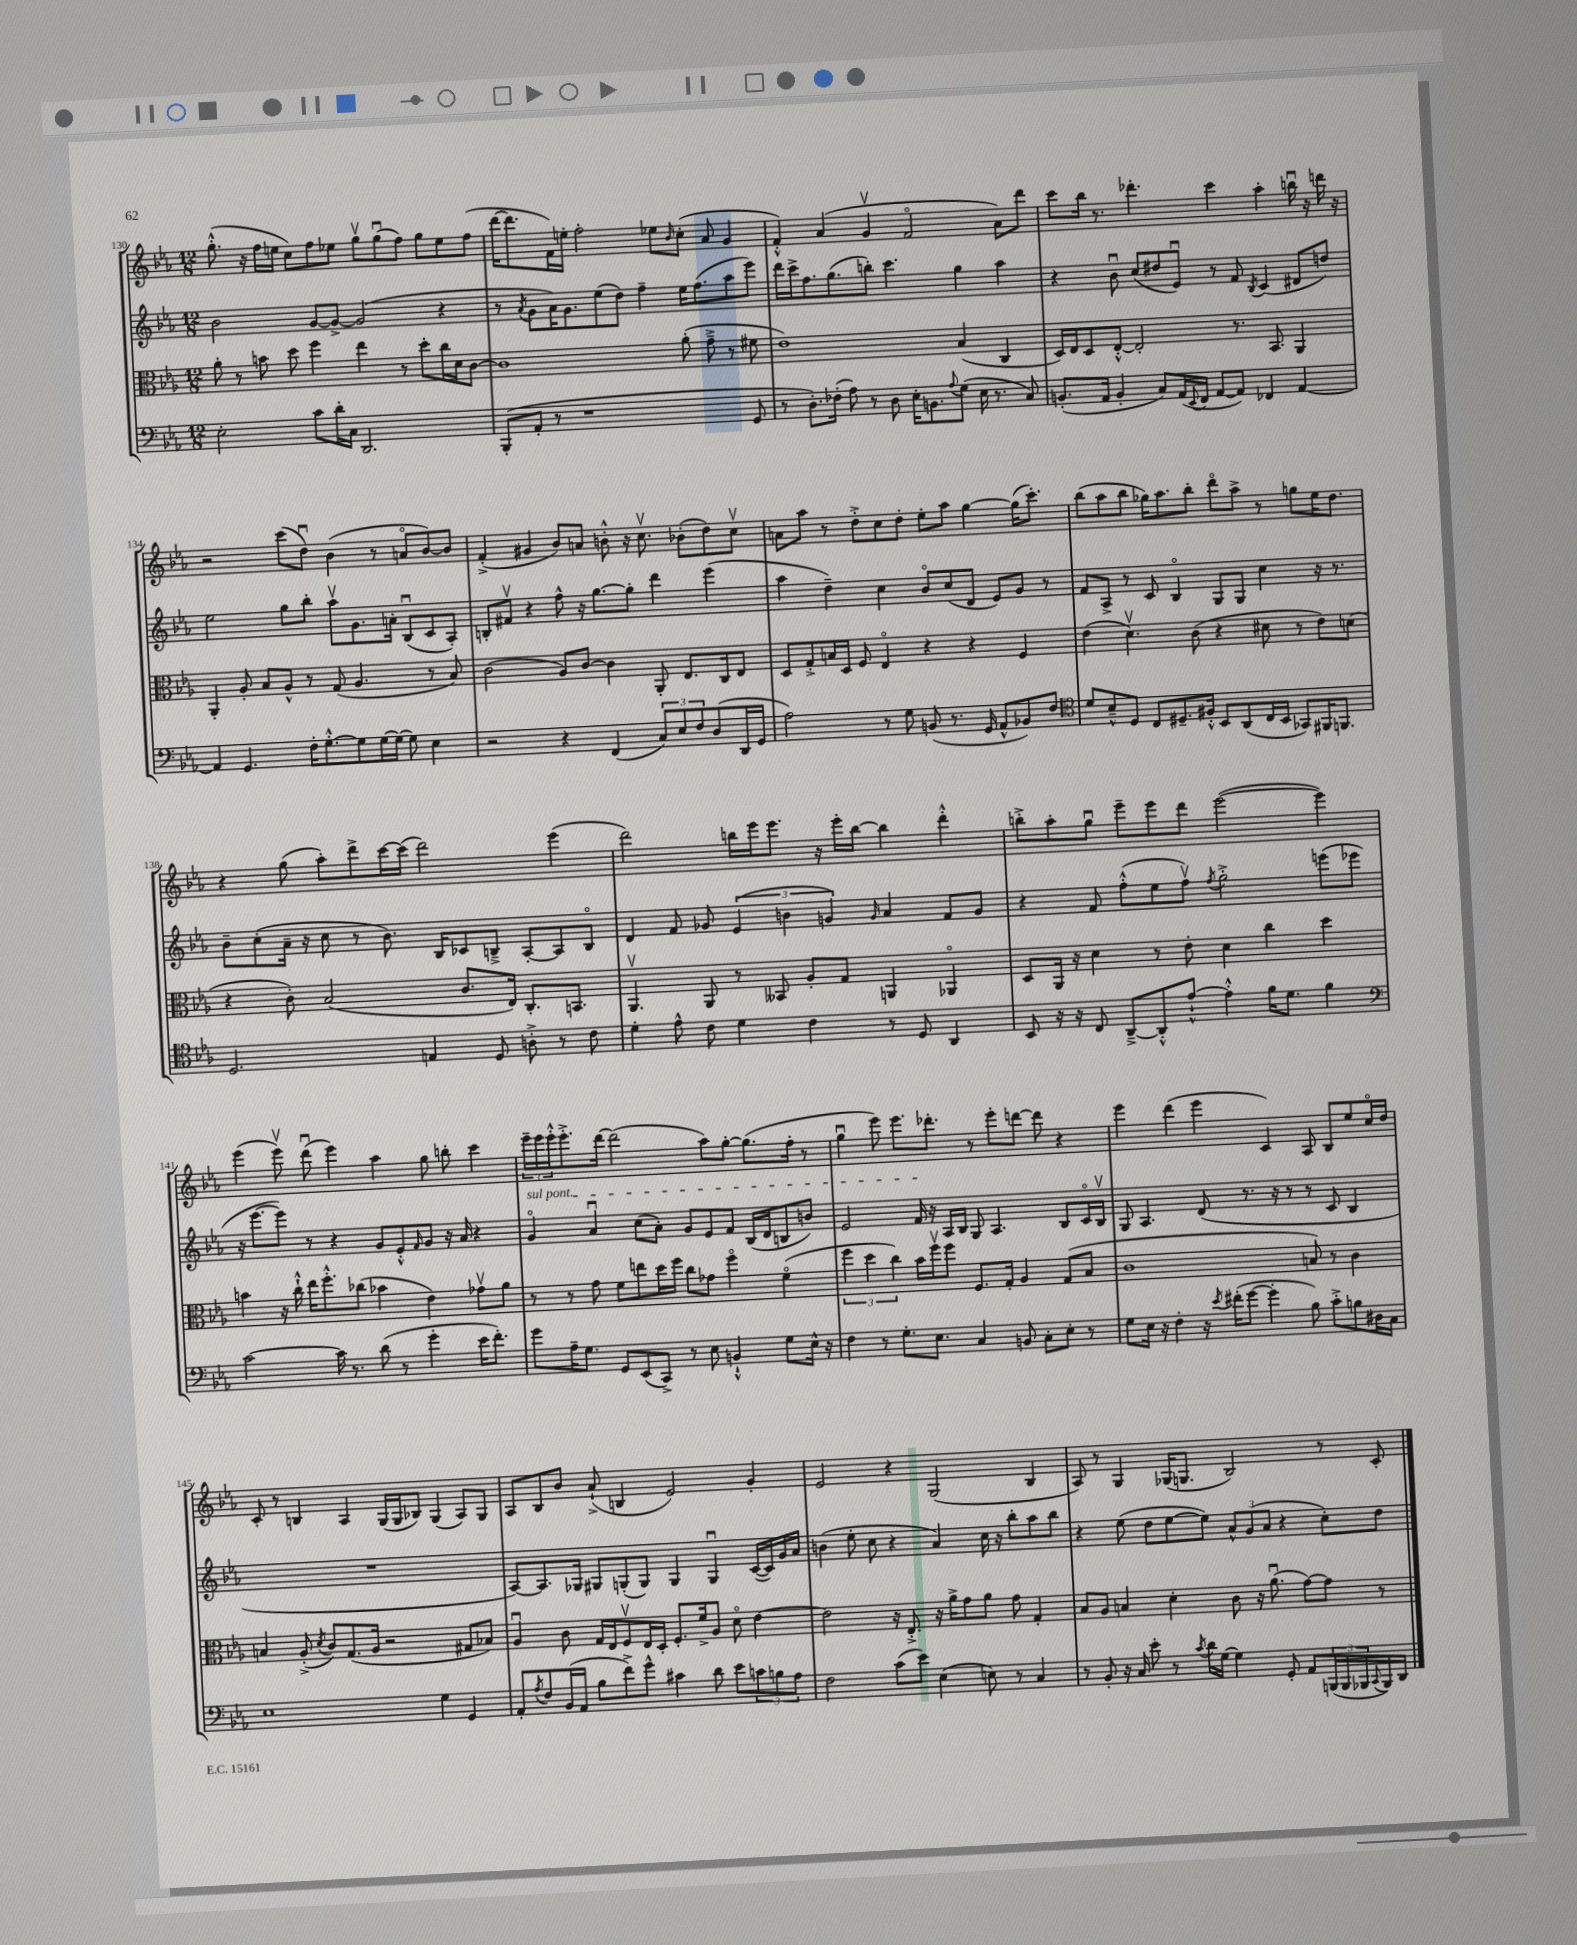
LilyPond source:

<<
\new StaffGroup <<
\new Staff = "s0" {
    \clef treble \key ees \major \numericTimeSignature \time 12/8
    g''8.-.-^( r16 f''16 e''16 c''8) f''8 ees''8 g''8\upbow g''8\downbow( f''8) g''8 ees''8 f''8( |
    d'''16~ d'''8. f'16) e''16-. f''2-. ees''8 \grace { bes'16 } c''8-.( aes'8 g'4 |
    f'4-.-^) aes'4( g'4\upbow f'2\flageolet aes'8) d'''8 |
    c'''8 bes''16 r8. des'''4.-. c'''4 aes''4-. b''16\downbow r16 d'''16 r16 |
    r2 c'''8( d''8\downbow) bes'4( r8 a'8\flageolet bes'8~) bes'8 |
    f'4-.->( gis'4 bes'8) a'8 b'8-.-^ r16 c''8.\upbow bes'8-.( d''8) c''8\upbow |
    a'8 aes''8 r8 d''8-.-> c''8 d''8-. ees''8-. aes''8 g''4~ g''16( c'''8.-.) |
    bes''8( aes''8 bes''8 ges''16) aes''8. bes''8-. d'''8\flageolet aes''8-> r8 g''8 ees''16 d''8. |
    r4 g''8( aes''8-.) d'''8-> c'''16~ c'''16( d'''2) ees'''4( |
    d'''2) b''16 ees'''16 ees'''8. r16 ees'''16-. b''16~ b''4 d'''4-.-^ |
    b''8-.-> aes''8-. g''8\downbow ees'''8-- ees'''8 d'''8 ees'''2~( ees'''4) |
    ees'''4( ees'''8\upbow) d'''8\downbow( ees'''4) aes''4 g''8 b''8-. c'''4 |
    \tuplet 3/2 { ees'''16-- ees'''16 ees'''16-.-^ } ees'''8.-.-> d'''16~ d'''2( aes''8) g''8~-. g''8.( f''16-. r8 |
    g''4\downbow ees'''8) ees'''8. des'''8.-. r8 ees'''8-. d'''8~ d'''8 r4 |
    ees'''4 d'''4( ees'''4 c'4) aes8 bes8 ees''8 c''16\flageolet d''16 |
    c'8-. r8 b4 aes4 g16( g16 bes8) g4( aes8) g8 |
    aes8 bes8 bes'8 aes'8-!->( b4 ees'2) g'4-. |
    ees'2 r4 g2( bes4 |
    aes8) r8 g4 ges16( g8. bes2) r8 c'8-. \bar "|." |
}
\new Staff = "s1" {
    \clef treble \key ees \major \numericTimeSignature \time 12/8
    bes'2 g'8~ g'8~-> g'2( r4 |
    r8 \acciaccatura { aes'8 } g'8 aes'16) g'8. ees''8( d''8) f''4-- ees''16 f''8.( aes''8 ees'''8) |
    d'''16 c'''16-> f''8. g''8.( b''8-.) c'''4. g''4 aes''4 |
    r4 bes'8\downbow c''8( dis''8 ees'8\downbow) r8 f'8 \acciaccatura { bes8 } c'4( dis'8 d''8) |
    ees''2 g''8 bes''8-. aes''8\upbow g'8. a'16-. bes8\downbow( c'8 aes8-.) |
    b8-. fis'8\upbow r4 f''8-^ r16 g''8.~ g''8-. d'''4 ees'''4( |
    aes''4 d''4--) c''4 bes'8\flageolet c''8( d'8 ees'8) g'8 r8 |
    f'8 aes8-> r8 c'8 bes4\flageolet g8 g8 c''4 r16 r8. |
    bes'8-- c''8-.( aes'16-- r16 c''8 r8 bes'8.) bes16 ces'8 b8---> aes8~-. aes8 b8\flageolet |
    d'4 f'8 ges'8 \tuplet 3/2 { ees'4( b'4 g'4) } \grace { g'16 } aes'4 f'8 g'8 |
    r4 f'8 f''8-.-^( ees''8 f''8\upbow) \acciaccatura { f''8 } g''2-.-> e'''8( ees'''8 |
    r16 ees'''8.~ ees'''8) r8 r4 g'8 ees'8-.-^ \grace { f'16 } g'8 r16 aes'16 r4 |
    \once \override TextSpanner.bound-details.left.text = \markup { \italic "sul pont." } g'4\flageolet\startTextSpan aes'4\downbow c''8( aes'8-.) g'8 ees'8 f'8 bes16( d'16 b8 b'8) |
    ees'2 f'16\stopTextSpan r16 aes16 bes16 g8 aes4. bes8 c'16\flageolet bes16\upbow |
    g8 aes4. d'8( r8. r16 r8 r8 c'8 bes4 |
    R1. |
    aes8~) aes8. ges16 gis8 g8-.( g8) g4 g4\downbow c'16~( c'16) g'16 aes'16 |
    b'4( ees''8-. c''8 r4 aes'4) c''16 r16 bes''8-. aes''8 bes''8 |
    r4 ees''8( d''8 ees''8~ ees''8) \tuplet 3/2 { aes'8-^ g'8( aes'8 } r4 c''8-.) d''8 \bar "|." |
}
\new Staff = "s2" {
    \clef alto \key ees \major \numericTimeSignature \time 12/8
    aes'8-. r8 b'8 d''8 f''4 ees''4 r8 d''8-. c''16 d'16 c'8~ |
    c'1 aes'8-.( g'8---> r8 fis'8 |
    ees'1) bes4( c4 |
    d16) ees16 d8 ees8~-.-^ ees2-. r8. bes,8. aes,4 |
    aes,4-. aes8-. bes8 aes8-^ r8 g8( aes4. r8 bes8) |
    c'2( aes8) c'8~ c'4 aes,8-. ees8. c16 ees8 |
    d8 g8-.-> b16 d16 f8 ees4\flageolet r4 r4 f4 |
    ees'4( d'4.\upbow) c'8( r4 dis'8 r8 ees'8) d'8( |
    r4 c'8-.) bes2( c'8. ees16) c8.-. b,8. |
    aes,4.\upbow aes,8 r8 beses,8 aes8-. g8 a,4 aes,4\flageolet |
    d8 aes,16 r16 d'4 r8 ees'8-. d'4 c''4 d''4 |
    b'4 r16 c''16-!-^ ees''16 f''8.-.-^ ces''8( bes'4 ees'4) ges'8\upbow aes'8 |
    r8 r8 g'8 f'8 e''8 d''16 f''16 c''8 ges'8 f''4\flageolet f'4\flageolet( |
    \tuplet 3/2 { f''4 d''4 c''4) } bes'16 f''16\upbow f''8 f8. g16-. aes4 g8( bes8 |
    c'1 b8) r8 c'4 |
    b4 aes8-.->( \acciaccatura { d'8 } c'8) g8.( aes16 r2 gis8 bes8) |
    aes4\downbow c'8 g16 ees16 f8\upbow ees16 d16-. f8.-. f'16-> aes8 d'8\flageolet ees'4~ |
    ees'2 r16 ees8.-.-> r16 aes'16-> g'8 aes'8 g'8 g4-. |
    bes8 aes8 b4 d'4-. c'8 r16 aes'8.\downbow( g'8~) g'8 r8 \bar "|." |
}
\new Staff = "s3" {
    \clef bass \key ees \major \numericTimeSignature \time 12/8
    ees2-. c'8 d'16-. c16 d,2. |
    bes,,8-.( aes,8-. r8 r1 g,8 |
    r8 d8.-.) fes16-.( aes8) r8 d8 ees16-. b,8. \appoggiatura { aes8 } g8( ees16 r8. c8) |
    b,8.-.( aes,16 b,4-. c8) aes,16( \appoggiatura { ees,8 } f,16 aes,8~ aes,8) fes,4 aes,4~ |
    aes,4 g,4. f16-. g8.~-.-^ g8 g16~ g16~ g8 ees4 |
    r2 r4 f,4( \tuplet 3/2 { c8) ees8 f8 } d8( d,16 g,16 |
    aes2) r8 g8 b,8( r8. g,16 aes,8-^ bes,8) f8 |
    \clef tenor d'8 bes8---^ d8 c8 dis8.-- fis16-.-^ bes,8 aes,8( c16 bes,16 ges,8) fis,16 f,8. |
    d2. e4 d8 a8-.-> r8 c'8 |
    d'4-. ees'8-^ c'8 d'4 c'4 r8 d8 aes,4 |
    bes,8 r16 r16 c8 aes,8~---> aes,8-.-^ ees'8~-!-^ ees'4-.-^ f'16 d'8. f'4 |
    \clef bass c'2~ c'16 r8. d'8( r8 g'4-. ees'16 f'8.-.) |
    g'8 aes16-- g8. g,8 ees,8( c,8->) r8 ees8 b,4-!-^ g8 ees16-^ r16 |
    f4 r8 g8.-. ees8. c4 b,8 c8-. ees8-. r8 |
    g8 ees16 r16 f4-. r16 \acciaccatura { ees'8 } fis'16-.( g'8~ g'4-. bes8) c'8-.-> b8 dis16 c16 |
    ees1 g4 g,4 |
    aes,8-. \acciaccatura { aes8 } f8 bes,16( aes,16 bes8 f'8->) g'8-^ cis'4 d'8 ees'8 \tuplet 3/2 { c'8 b8 aes8 } |
    f2 c'8( ees'8) ees4( e8) r8 c4 |
    r8 bes,8-. r16 c16 ees'8-. r8 \acciaccatura { c'8 } d'16 g16~ g4 g,8-. aes,8 \tuplet 3/2 { b,,16( b,,16 bes,,16 } \appoggiatura { c,8 } bes,,16) d,16 \bar "|." |
}
>>
>>
\layout { \context { \Score currentBarNumber = #130 } }
